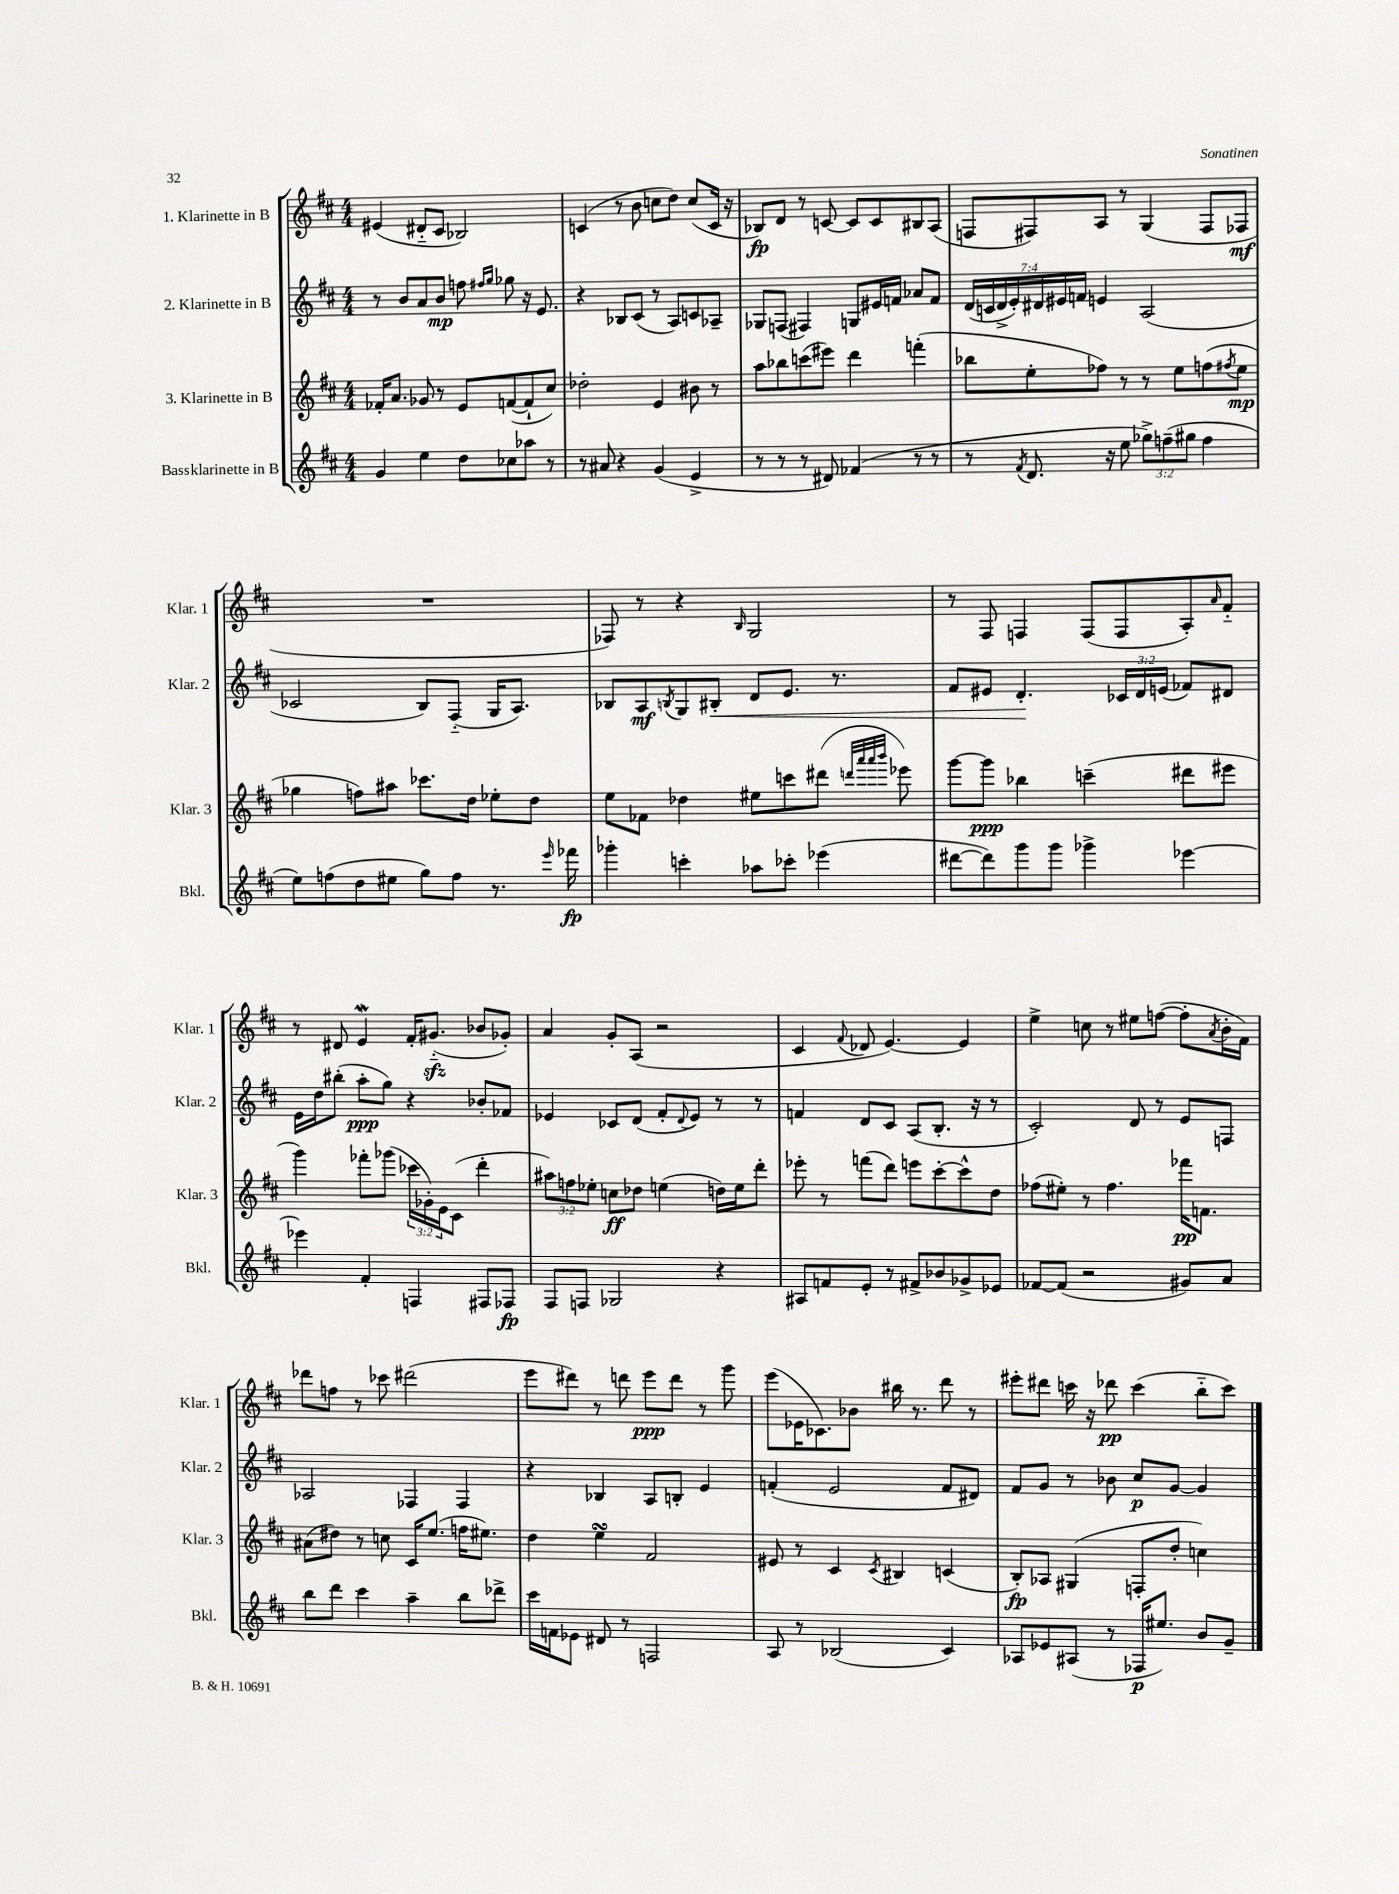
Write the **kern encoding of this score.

**kern	**kern	**kern	**kern
*staff4	*staff3	*staff2	*staff1
*clefG2	*clefG2	*clefG2	*clefG2
*k[f#c#]	*k[f#c#]	*k[f#c#]	*k[f#c#]
*M4/4	*M4/4	*M4/4	*M4/4
4g/	16f-'/LK	8r	(4e#/
.	8.a/J	.	.
.	.	8b/L	.
4ee\	8g-/	8a/	8d#'~/L
.	8r	8b/J	8c#/J
8dd\L	8e/L	8ff\	2B-/)
.	.	16qqff#/LL	.
.	.	16qqgg/JJ	.
8cc-\	([8f/	8gg-\	.
8aa-\J	8f`/]	16r	.
.	.	8.e/	.
8r	8cc#/J)	.	.
=	=	=	=
8r	2dd-'\	4r	(4c/
8a#/	.	.	.
4r	.	8B-/L	8r
.	.	(8c#/J	8b\
(4g/	4e/	8r	8cc\L
.	.	8A/L)	8dd\J)
4e^/	8b#\	8c/	(8cc/L
.	8r	8A-~/J	16c/Jk
.	.	.	16r
=	=	=	=
8r	8aa\L	8G-/L	8B-/L)
8r	8bb-\	(8F/J	8d/J
8r	(8ccc\	4F#/)	8r
8d#/)	8eee#\J)	.	[8c/
(4f-/	4ddd\	8G/L	8c/]L
.	.	16e#/L	8c/
.	.	16f/JJ	.
8r	(4fff'\	8a-/L	8B#/
8r	.	8f/J	(8A/J
=	=	=	=
8r	8bb-\L	(28d/LL	8F/L
.	.	28c/	.
.	.	28d^/	.
.	.	28e'/)	.
8qf#/	.	.	.
8.d/	8ee'\	.	8F#/)
.	.	28d#/	.
.	.	28e#/	.
.	.	28f/JJ	.
.	8ff-\J)	4e/	8A/J
16r	.	.	.
8ee\	8r	.	8r
12gg-^\L)	8r	(2A/	(4G/
(12ff~\	.	.	.
.	8ee\L	.	.
12gg#\J	.	.	.
4ff\	(8ff\	.	8F#/L
.	8qff#/	.	.
.	8ee\J	.	8F-/J
=	=	=	=
8ee\L)	4gg-\	2c-/	1r
(8ff\	.	.	.
8dd\	8ff\L)	.	.
8ee#\J	8aa#\J	.	.
8gg\L)	8.ccc-\L	8B/L)	.
8ff\J	.	(8F#'~/J	.
.	16dd\Jk	.	.
8.r	8ee-'\L	16G/LK	.
.	.	8.A/J)	.
.	8dd\J	.	.
16qqeee/	.	.	.
16fff-\	.	.	.
=	=	=	=
4ggg-'\	8ee\L	8B-/L	8F-/)
.	8f-\J	8A/	8r
.	.	8qB/	.
4ccc'\	4dd-\	8G/	4r
.	.	8B#'/J	.
.	.	.	16qqB/
8aa-\L	8ee#\L	8d/L	2G/
8ccc-'\J	8ccc\	8.e/J	.
(4eee-\	(8ddd#\J	.	.
.	.	8.r	.
.	32qqddd/LLL	.	.
.	32qqaaa/	.	.
.	32qqaaa/	.	.
.	32qqbbb/JJJ	.	.
.	8eee-\)	.	.
=	=	=	=
[8ddd#\L	[8ggg\L	8f#/L	8r
8ddd#\])	8ggg\]J	8e#/J	8F#/
8ggg\	4bb-\	4.d'/	4F/
8ggg\J	.	.	.
4ggg-^\	(4ccc~\	.	(8F/L
.	.	24c-/LL	8F/
.	.	24d/	.
.	.	(24e/JJ	.
[4eee-\	8ddd#\L	8f-/L)	8A'/)
.	.	.	16qqa/
.	8eee#\J	8d#/J	8f#'~/J
=	=	=	=
4eee-\]	4ggg\)	16e\LL	8r
.	.	16dd\J	.
.	.	(8bb#'\J	8d#/
4f#'/	8fff-'\L	8aa'\L	4e/
.	(8ggg-\J	8gg\J)	.
4F/	24ccc-\LL	4r	16f#'/LK
.	24g-'\)	.	.
.	.	.	(8.g#'~/J
.	24e\J	.	.
.	(8c#\J	.	.
8F#/L	4ddd'\	8b-'/L	8b-/L
8F-/J	.	8f-/J	8g-'/J)
=	=	=	=
8F#/L	12aa#\L)	4e-/	4a/
.	12ff\	.	.
8F/J	.	.	.
.	12ee-'\J	.	.
2G-/	8cc\L	8c-/L	8g'/L
.	8dd-\J	(8d/J	(8A/J
.	(4ee\	8f#'/L	2r
.	.	8qqd/	.
.	.	8e-/J)	.
4r	16dd\LL)	8r	.
.	16ee\J	.	.
.	8ddd'\J	8r	.
=	=	=	=
8A#/L	8eee-'\	4f/	4c#/
8f/	8r	.	.
.	.	.	8qqf#/
8e'/J	(8fff\L	8d/L	8d-/
8r	8ddd\J)	8c#/J	[4.e/)
8f#^/L	8eee\L	(8A/L	.
8b-/	[8ccc#'\	8.B'/J	.
8g-^/	8ccc#^^\]	.	4e/]
.	.	16r	.
8e-/J	8dd\J	8r	.
=	=	=	=
[8f-/L	(8ff-\L	2c#'/)	4ee^\
(8f-/]J	8ee#'\J)	.	.
2r	8r	.	8cc\
.	4.ff-\	.	8r
.	.	8d/	8ee#\L
.	.	8r	([8ff\J
8g#/L)	16fff-\LK	8e/L	8ff'\]L
.	8.f\J	.	.
.	.	.	8qa/
8a/J	.	8F/J	16b'\L
.	.	.	16f#\JJ)
=	=	=	=
8bb\L	(8a#\L	2A-/	8ddd-\L
8ddd\J	8dd#\J)	.	8ff\J
4ccc#\	8r	.	8r
.	8cc\	.	8ccc-\
4aa~\	16c#/LK	4F-/	(2ddd#\
.	(8.ee/J	.	.
8bb\L	16ff\LK	4F-/	.
.	8.ee#\J)	.	.
8ddd-^\J	.	.	.
=	=	=	=
16ccc#\LL	4dd\	4r	8eee\L
16f\J	.	.	.
8e-\J	.	.	8ddd#\J)
8d#/	4ee\	4B-/	8r
8r	.	.	8ddd\
2F/	2f#/	8A/L	8eee\L
.	.	8B'/J	8ddd\J
.	.	4e/	8r
.	.	.	8ggg\
=	=	=	=
8A/	8e#/	(4f'/	(8eee\L
8r	8r	.	16e-\K
.	.	.	8.c-\)
(2B-/	4c#/	2e/	.
.	.	.	8b-\J
.	8qc#/	.	.
.	4B#/	.	16bb#\
.	.	.	8.r
4c#/)	(4c/	8f/L	8ddd\
.	.	8d#/J)	8r
=	=	=	=
8A-/L	8B'/L)	8f#/L	8eee#'\L
8e-/	8A-/J	8g/J	8ddd#\J
(8A#/J	(4G#/	8r	16ccc\
.	.	.	16r
8r	.	8b-\	8ddd-\
16F-/LK	8F'/L	8cc#/L	(4ccc\
8.ee#/J)	.	.	.
.	8dd'/J	[8g/J	.
8b/L	4cc\)	4g/]	8bb'~\L
8g~/J	.	.	8ccc\J)
==	==	==	==
*-	*-	*-	*-
